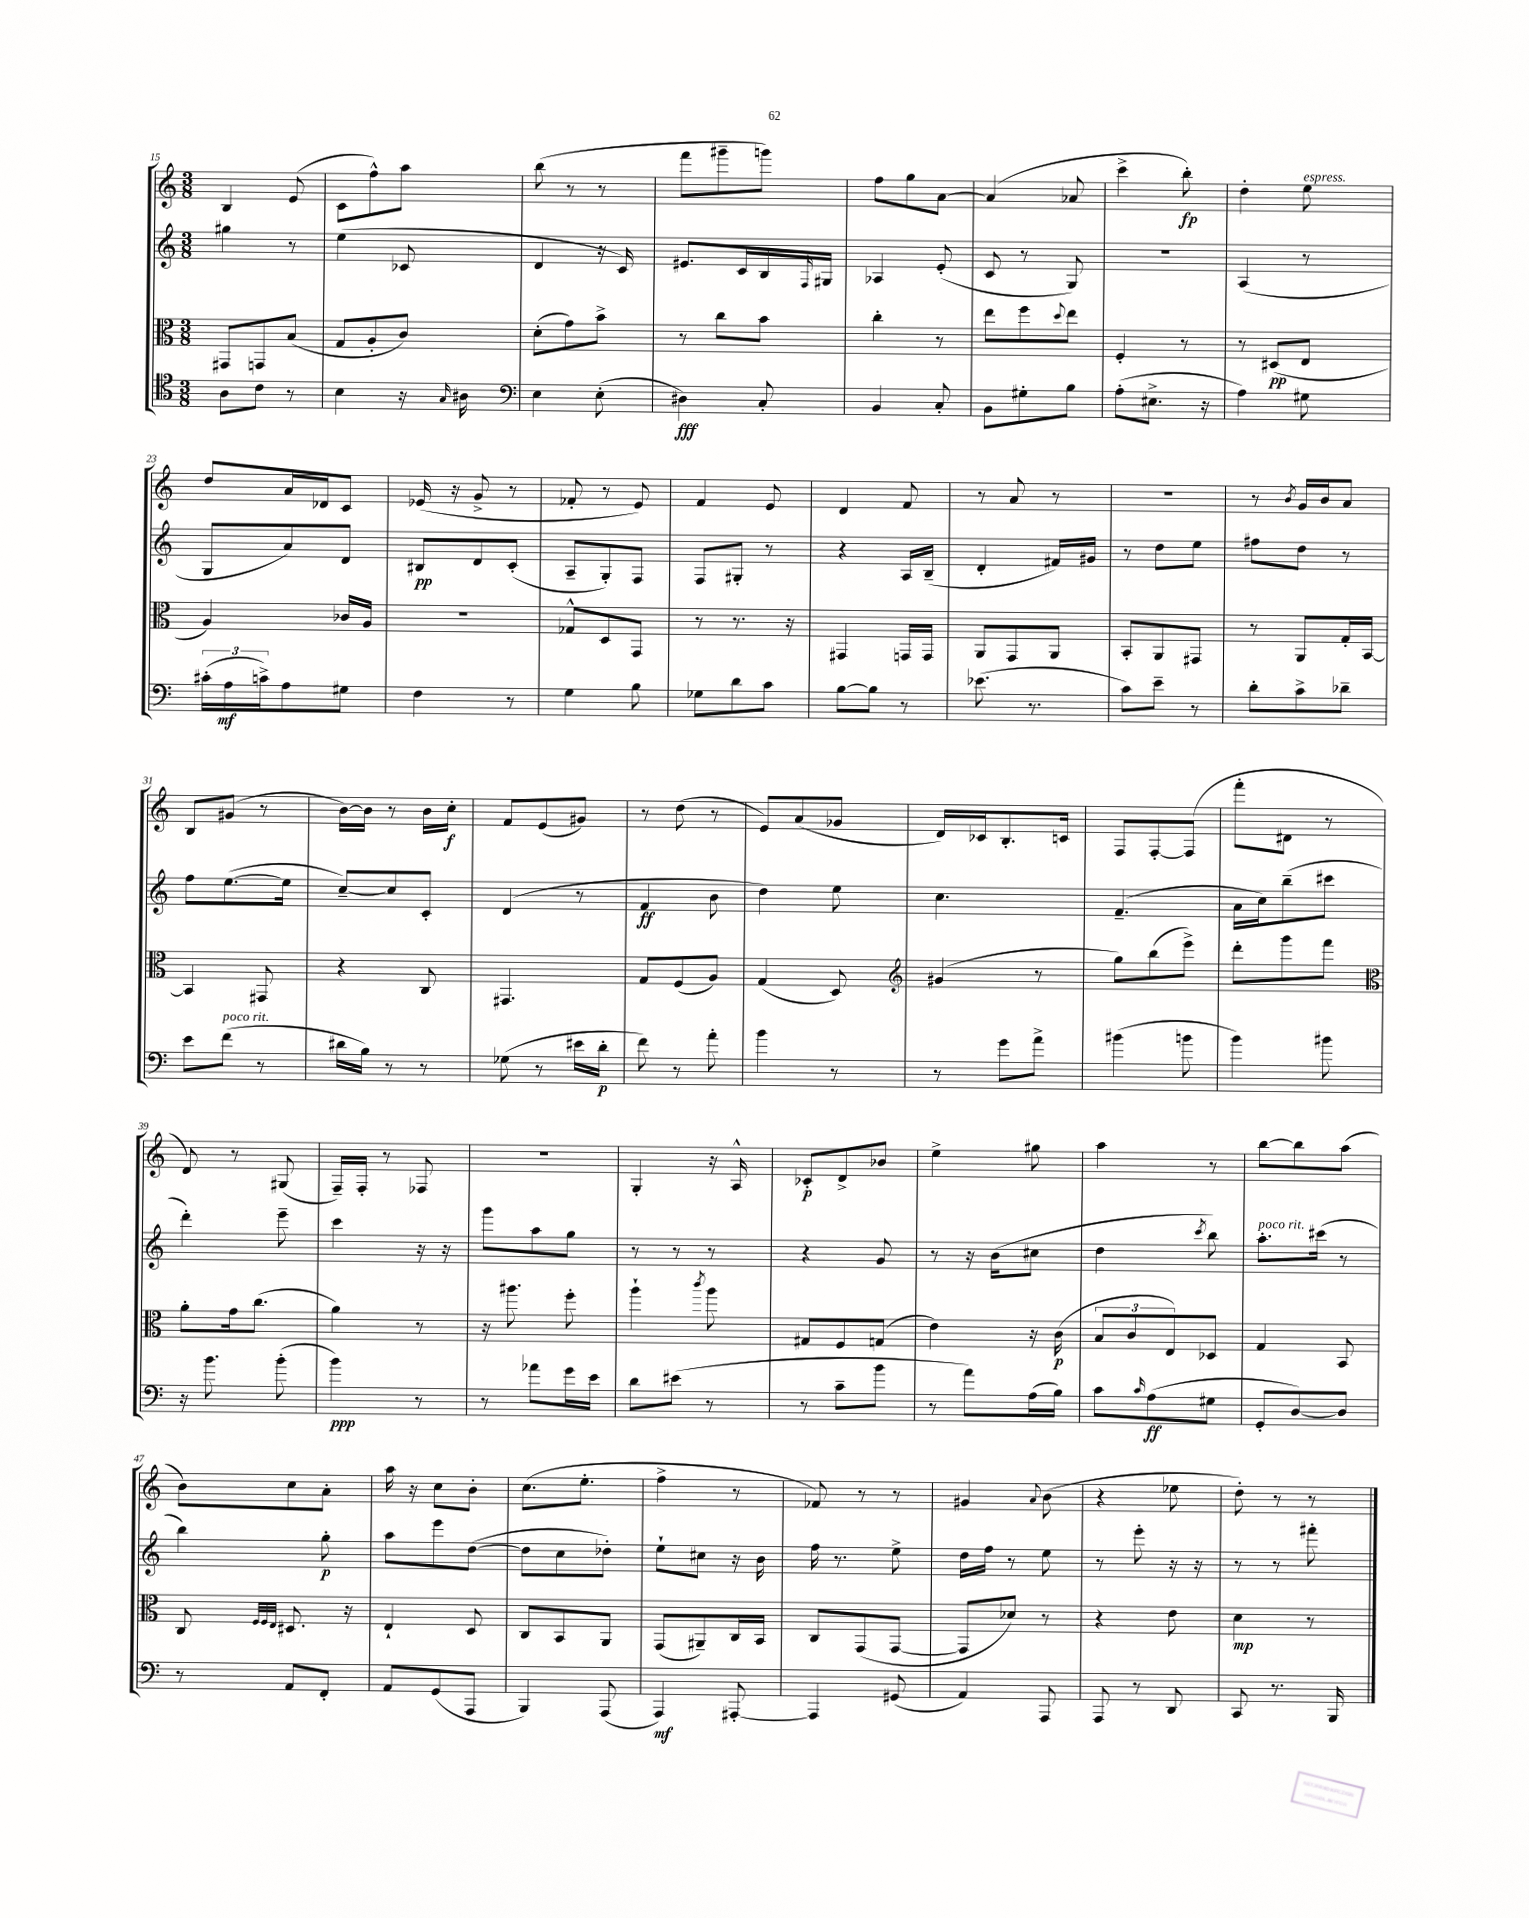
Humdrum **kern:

**kern	**kern	**kern	**kern
*staff4	*staff3	*staff2	*staff1
*clefC4	*clefC3	*clefG2	*clefG2
*k[]	*k[]	*k[]	*k[]
*M3/8	*M3/8	*M3/8	*M3/8
8A\L	8GG#/L	4gg#\	4B/
8c\J	8GG/	.	.
8r	(8B/J	8r	(8e/
=	=	=	=
4B\	8G/L	(4ee\	8c\L
.	8A'/	.	8ff^^\)
16r	8c/J)	8c-/	8aa\J
16qqG/	.	.	.
16A#\	.	.	.
=	=	=	=
*clefF4	*	*	*
4E\	(8d'\L	4d/	(8bb\
.	8g\)	.	8r
(8E'\	8b^\J	16r	8r
.	.	16c/)	.
=	=	=	=
4D#\)	8r	8.e#/L	8fff\L
.	8cc\L	.	8ggg#~\
.	.	16c/L	.
8C'/	8b\J	16B/	8ggg\J)
.	.	16qqF/	.
.	.	16G#/JJ	.
=	=	=	=
4BB/	4cc'\	4A-/	8ff\L
.	.	.	8gg\
8C'/	8r	(8e'/	[8a\J
=	=	=	=
8BB\L	8ee\L	8c/	(4a/]
8G#'\	8ff\	8r	.
.	8qqdd/	.	.
8B\J	8ee\J	8G/)	8a-/
=	=	=	=
(8A'\L	4F'/	4.r	4ccc^\
8.E#^\J	.	.	.
.	8r	.	8bb'\)
16r	.	.	.
=	=	=	=
4A\)	8r	(4A/	4dd'\
.	(8D#/L	.	.
8G#\	8E/J	8r	8ee\
=	=	=	=
(24c#'\LL	4A/)	8G/L	8dd/L
24A\	.	.	.
24c^\J)	.	.	.
8A\	.	8a/)	16a/L
.	.	.	16d-/J
8G#\J	16c-/LL	8d/J	8c/J
.	16A/JJ	.	.
=	=	=	=
4F\	4.r	8B#/L	(16e-/
.	.	.	16r
.	.	8d/	8g^/
8r	.	(8c'/J	8r
=	=	=	=
4G\	8G-^^/L	8A~/L	8f-'/
.	8D/	8G'/)	8r
8B\	8GG/J	8F/J	8e/)
=	=	=	=
8G-\L	8r	8F/L	4f/
8d\	8.r	8G#'/J	.
8c\J	.	8r	8e/
.	16r	.	.
=	=	=	=
[8B\L	4GG#/	4r	4d/
8B\]J	.	.	.
8r	16GG/LL	16A/LL	8f/
.	16GG/JJ	(16B~/JJ	.
=	=	=	=
(8.e-\	8AA/L	4d'/	8r
.	8GG/	.	8a/
8.r	.	.	.
.	8AA/J	16f#/LL)	8r
.	.	16g#/JJ	.
=	=	=	=
8c\L)	8BB'/L	8r	4.r
8e~\J	8AA/	8dd\L	.
8r	8GG#/J	8ee\J	.
=	=	=	=
8d'\L	8r	8ff#\L	8r
.	.	.	8qb/
8c^\	8AA/L	8dd\J	16g/LL
.	.	.	16b/J
8d-~\J	16G'/L	8r	8a/J
.	[16BB/JJ	.	.
=	=	=	=
8e\L	4BB/]	8ff\L	8B/L
(8f\J	.	([8.ee\	(8g#/J
8r	8GG#/	.	8r
.	.	16ee\]Jk	.
=	=	=	=
16d#\LL	4r	[8cc~/L)	[16b\LL)
16B\JJ)	.	.	16b\]JJ
8r	.	8cc/]	8r
8r	8C/	8c'/J	16b\LL
.	.	.	16cc'\JJ
=	=	=	=
(8G-\	4.GG#/	(4d/	8f/L
8r	.	.	(8e/
16e#\LL	.	8r	8g#/J)
16d'\JJ	.	.	.
=	=	=	=
8f\)	8G/L	4f/	8r
8r	(8F/	.	(8dd\
8a'\	8A/J)	8b\	8r
=	=	=	=
4b\	(4G/	4dd\)	8e/L)
.	.	.	(8a/
8r	8D/)	8ee\	8g-/J
=	=	=	=
*	*clefG2	*	*
8r	(4g#/	4.cc\	16d/LL)
.	.	.	16c-/J
8g\L	.	.	8.B'/
8a^\J	8r	.	.
.	.	.	16c/Jk
=	=	=	=
(4b#\	8gg\L)	(4.f~/	8F/L
.	(8bb\	.	[8F'/
8b\	8eee^\J)	.	(8F/]J
=	=	=	=
4b\)	8ddd'\L	16a\LL	8fff'\L
.	.	16cc\J)	.
.	8ggg\	(8bb~\	8d#\J
8b#\	8fff\J	8ccc#\J	8r
=	=	=	=
*	*clefC3	*	*
16r	8a'\L	4ddd'\)	8d/)
8.b\	.	.	.
.	16g\k	.	8r
.	(8.cc\J	.	.
(8b'\	.	8eee~\	(8G#/
=	=	=	=
4b\)	4a\)	4ccc\	16F~/LL)
.	.	.	16F'/JJ
.	.	.	8r
8r	8r	16r	8F-/
.	.	16r	.
=	=	=	=
8r	16r	8ggg\L	4.r
.	8.aa#\	.	.
8a-\L	.	8aa\	.
16g\L	8ff'\	8gg\J	.
16e\JJ	.	.	.
=	=	=	=
8d\L	4aa`\	8r	4G'/
(8e#\J	.	8r	.
.	8qccc/	.	.
8r	8aa\	8r	16r
.	.	.	16A^^/
=	=	=	=
8r	8G#/L	4r	8c-'/L
8c~\L	8F/	.	8d^/
8b\J	(8G/J	8g/	8b-/J
=	=	=	=
8r	4e\)	8r	4ee^\
8a\L)	.	16r	.
.	.	(16b\LK	.
(16A\L	16r	8cc#\J	8gg#\
16B\JJ)	(16c\	.	.
=	=	=	=
8c\L	12B/L	4dd\	4aa\
.	12c/	.	.
16qqc/	.	.	.
(8A\	.	.	.
.	12E/)	.	.
.	.	8qccc/	.
8G#\J	8D-/J	8bb\)	8r
=	=	=	=
8GG'/L	4G/	8.aa'\L	[8bb\L
[8D/)	.	.	8bb\]
.	.	(16ccc#\Jk	.
8D/]J	8BB/	8r	(8aa\J
=	=	=	=
8r	8C/	4bb\)	8b\L)
.	32qqF/LLL	.	.
.	32qqF/	.	.
.	32qqE/JJJ	.	.
8AA/L	8.D#/	.	8cc\
8FF'/J	.	8gg'\	8a'\J
.	16r	.	.
=	=	=	=
8AA/L	4E`/	8aa\L	16aa\
.	.	.	16r
(8GG/	.	8eee\	8cc\L
8AAA/J	8D/	([8dd\J	8b'\J
=	=	=	=
4BBB/)	8C/L	8dd\]L	(8.cc\L
.	8BB/	8cc\	.
.	.	.	8.ee'\J
(8AAA/	8AA/J	8dd-'\J)	.
=	=	=	=
4AAA/)	(8GG/L	8ee`\L	4ff^\
.	8AA#~/)	8cc#\J	.
[8AAA#'/	16C/L	16r	8r
.	16BB/JJ	16b\	.
=	=	=	=
4AAA#/]	8C/L	16ff\	8f-/)
.	.	8.r	.
.	(8GG/	.	8r
(8GG#/	[8GG/J	8ee^\	8r
=	=	=	=
4AA/)	8GG/]L	16dd\LL	4g#/
.	.	16ff\JJ	.
.	8d-/J)	8r	.
.	.	.	8qqa/
8AAA/	8r	8ee\	(8b\
=	=	=	=
8AAA/	4r	8r	4r
8r	.	8eee'\	.
8DD/	8e\	16r	8ee-\
.	.	16r	.
=	=	=	=
8CC/	4d\	8r	8dd'\)
8.r	.	8r	8r
.	8r	8fff#'\	8r
16BBB/	.	.	.
==	==	==	==
*-	*-	*-	*-
